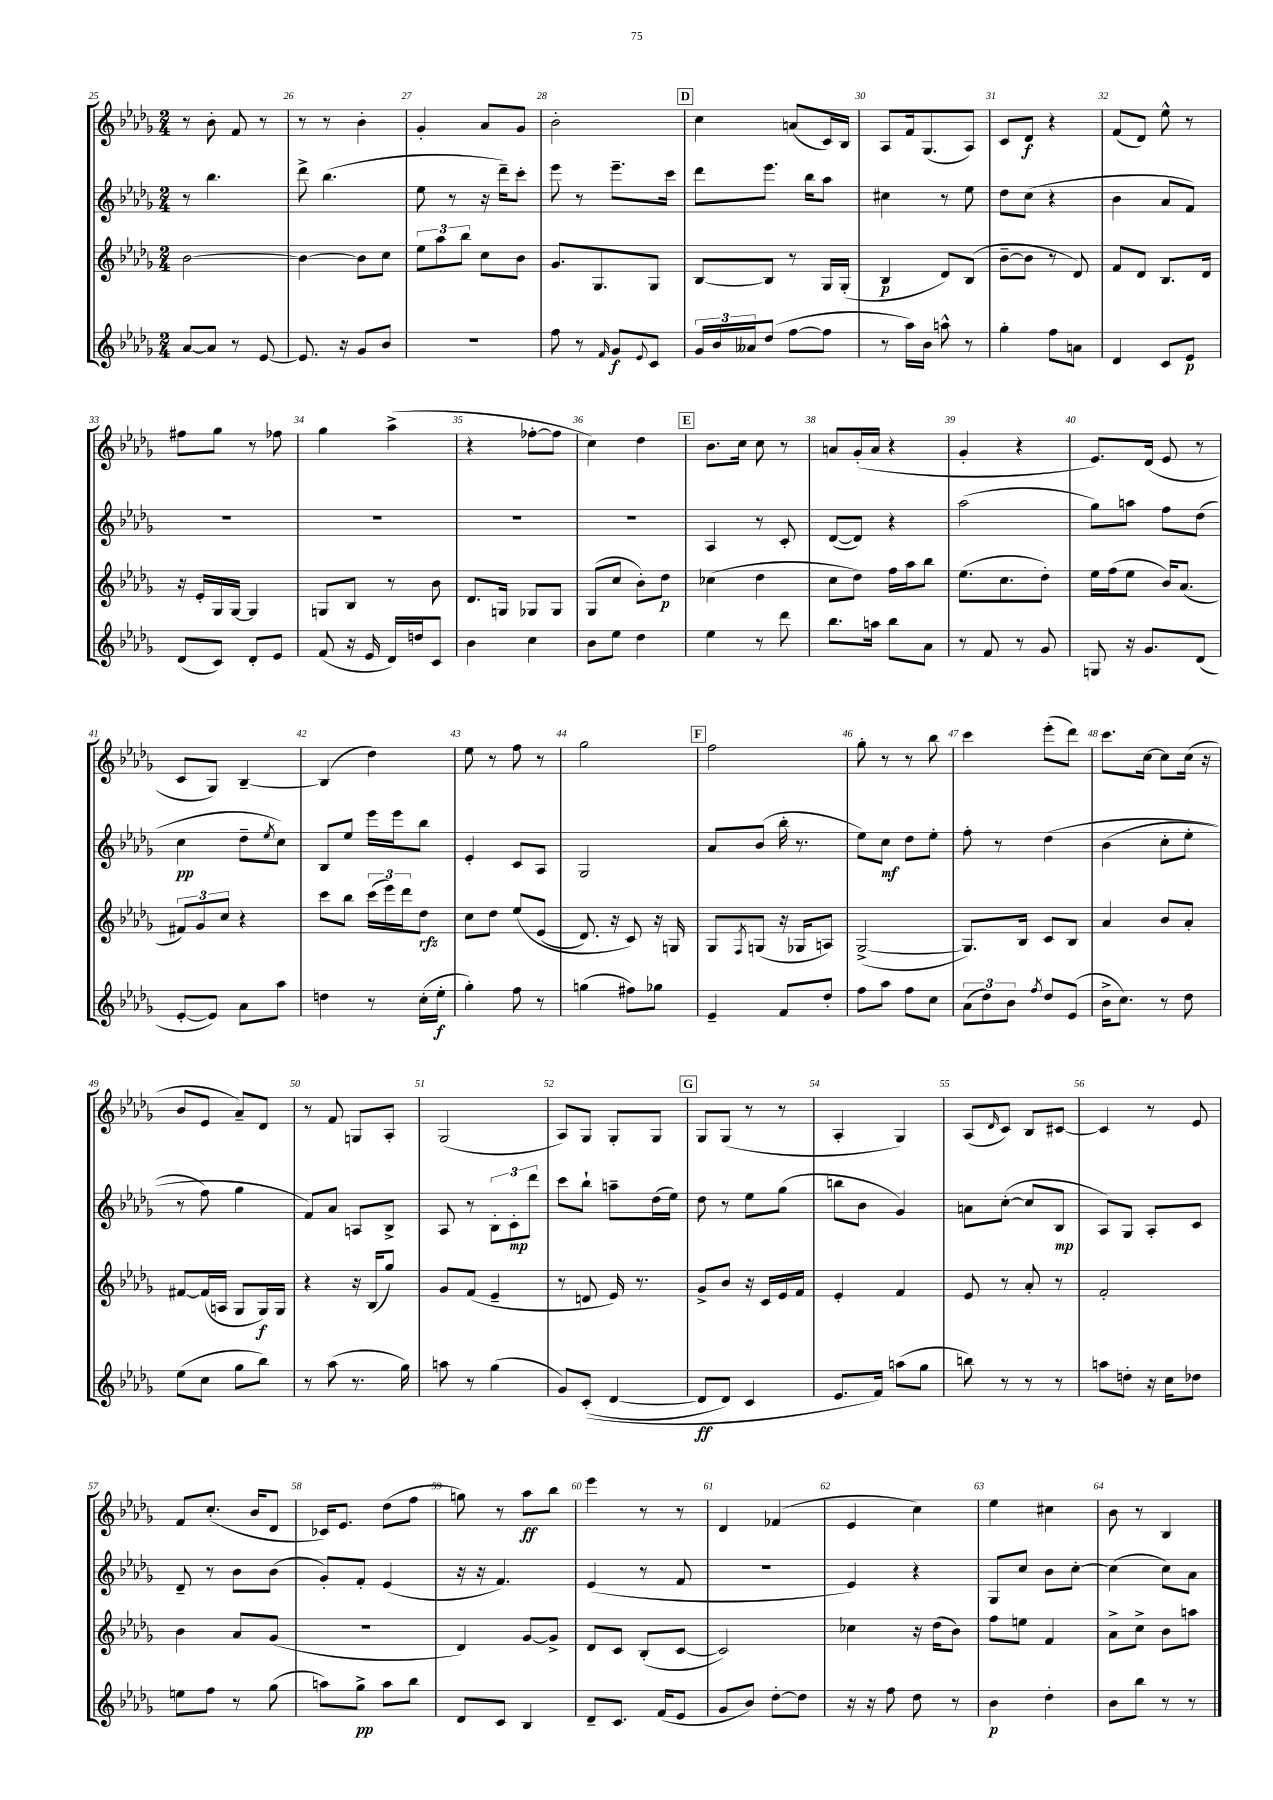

**kern	**kern	**kern	**kern
*staff4	*staff3	*staff2	*staff1
*clefG2	*clefG2	*clefG2	*clefG2
*k[b-e-a-d-g-]	*k[b-e-a-d-g-]	*k[b-e-a-d-g-]	*k[b-e-a-d-g-]
*M2/4	*M2/4	*M2/4	*M2/4
[8a-	[2b-	8r	8r
8a-]	.	4.bb-	8b-'
8r	.	.	8f
[8e-	.	.	8r
=	=	=	=
8.e-]	4b-_	8ddd-^	8r
.	.	(4.bb-	8r
16r	.	.	.
8g-	8b-]	.	4b-'
8b-	8cc	.	.
=	=	=	=
2r	12ee-	8ee-	4g-'
.	12aa-	.	.
.	.	8r	.
.	12bb-	.	.
.	8cc	16r	8a-
.	.	16ddd-~)	.
.	8b-	8ccc'	8g-
=	=	=	=
8ff	8.g-	8eee-	2b-'
8r	.	8r	.
.	8.G-	.	.
16qqf	.	.	.
8g-	.	8.eee-~	.
8qqe-	.	.	.
8c	8G-	.	.
.	.	16ccc	.
=	=	=	=
24g-	[8B-	8ddd-	4cc
24b-	.	.	.
24a--	.	.	.
(8dd-	8B-]	8.eee-	.
[8ff	8r	.	(8a
.	.	16bb-	.
8ff]	16G-	8aa-	16c)
.	(16G-'	.	16B-
=	=	=	=
8r	4B-	4cc#	8A-
16aa-)	.	.	16f
16b-	.	.	(8.G-
8aa^^	8d-)	8r	.
8r	(8B-	8ee-	8A-)
=	=	=	=
4gg-'	[8b-~	8dd-	8c
.	8b-]	(8cc	8d-
8ff	8r	4r	4r
8a	8d-)	.	.
=	=	=	=
4d-	8f	4b-	(8f
.	8d-	.	8d-)
8c	8.B-	8a-	8ee-^^
8e-	.	8f)	8r
.	16d-	.	.
=	=	=	=
(8d-	16r	2r	8ff#
.	16e-'	.	.
8c)	16G-	.	8gg-
.	[16G-	.	.
8d-'	4G-]	.	8r
8e-	.	.	8ff-
=	=	=	=
(8f	8G	2r	4gg-
16r	8B-	.	.
16e-	.	.	.
16d-)	8r	.	(4aa-^
16dd	.	.	.
8c	8b-	.	.
=	=	=	=
4b-	8.d-	2r	4r
.	16G	.	.
4cc	8G-	.	[8ff-'
.	8G-	.	8ff-]
=	=	=	=
8b-	(8G-	2r	4cc)
8ee-	8cc	.	.
4dd-	8b-')	.	4dd-
.	8dd-	.	.
=	=	=	=
4ee-	(4cc-	4A-	8.b-
.	.	.	16cc
8r	4dd-	8r	8cc
8ddd-	.	8c'	8r
=	=	=	=
8.bb-	8cc	([8d-	8a
.	8dd-)	8d-])	(16g-'
16aa	.	.	16a
8bb-	16ff	4r	4r
.	16aa-	.	.
8a-	8bb-	.	.
=	=	=	=
8r	(8.ee-	(2aa-	4g-'
8f	.	.	.
.	8.cc	.	.
8r	.	.	4r
8g-	8dd-')	.	.
=	=	=	=
8G	16ee-	8gg-)	8.e-)
.	(16ff	.	.
16r	8ee-	8aa	.
8.g-	.	.	(16d-
.	16b-)	8ff	8e-
.	(8.a-	.	.
(8d-	.	(8dd-	8r
=	=	=	=
[8e-'	12f#)	4cc	8c
.	12g-	.	.
8e-])	.	.	8G-)
.	12cc	.	.
8a-	4r	8dd-~	[4B-~
.	.	8qee-	.
8aa-	.	8cc)	.
=	=	=	=
4dd	8ccc	8B-	(4B-]
.	8bb-	8ee-	.
8r	(24ccc	16eee-	4dd-)
.	24eee-)	.	.
.	.	16eee-	.
.	24ddd-	.	.
(16cc'	8dd-	8bb-	.
16ee-'	.	.	.
=	=	=	=
4gg-')	8cc	4e-'	8ee-
.	8dd-	.	8r
8ff	&(8ee-	8c	8ff
8r	(8e-	8A-	8r
=	=	=	=
(4gg	8.d-)	2G-	2gg-
.	16r	.	.
8ff#)	8c&)	.	.
8gg-	16r	.	.
.	16G	.	.
=	=	=	=
4e-~	8G-	8a-	2ff
.	8qF	.	.
.	(8G	(8b-	.
8f	16r	16bb-'	.
.	16G-	8.r	.
8dd-'	8A)	.	.
=	=	=	=
8ff	([2G-^	8ee-)	8gg-'
8aa-	.	8cc	8r
8ff	.	8dd-	8r
8cc	.	8ee-'	8bb-
=	=	=	=
(12a-	8.G-])	8ff'	4ccc
12dd-)	.	.	.
.	.	8r	.
12b-	.	.	.
.	16B-	.	.
8qff	.	.	.
8dd-	8c	&(4dd-	(8eee-'
(8e-	8B-	.	8ddd-)
=	=	=	=
16b-^	4a-	(4b-	8.ccc
8.cc)	.	.	.
.	.	.	[16cc
8r	8b-	8cc'	8cc]
8dd-	8a-'	8ee-'	(16cc
.	.	.	16r
=	=	=	=
(8ee-	[8f#	8r	8b-
8cc	(16f#]	8ff)	8e-
.	16A	.	.
8gg-	8G-	4gg-	8a-~)
8bb-)	16G-)	.	8d-
.	16G-	.	.
=	=	=	=
8r	4r	8f&)	8r
(8aa-	.	8a-	8f
8.r	16r	8A	8G
.	(16B-	.	.
.	8gg-)	8B-^	8A-'
16gg-)	.	.	.
=	=	=	=
8aa	8g-	8A-	(2G-
8r	(8f	8r	.
(4gg-	4e-~	12B-'	.
.	.	12c'	.
.	.	12ddd-	.
=	=	=	=
8g-)	8r	8ccc	8A-)
&((8c'	8d	8bb-`	8G-
[4d-	16e-)	8aa~	8G-'
.	8.r	.	.
.	.	(16dd-	8G-
.	.	16ee-)	.
=	=	=	=
8d-]	8g-^	8dd-	8G-
8d-)	8b-	8r	(8G-
4c	16r	8ee-	8r
.	16c	.	.
.	16e-	(8gg-	8r
.	16f	.	.
=	=	=	=
8.e-	4e-'	8bb	4A-'
.	.	8b-	.
16f&)	.	.	.
(8aa	4f	4g-)	4G-)
8gg-	.	.	.
=	=	=	=
8bb)	8e-	8a	(8A-
.	.	.	16qqd-
8r	8r	([8cc'	8c)
8r	8a-'	8cc]	8B-
8r	8r	8B-	[8c#
=	=	=	=
8aa	2f'	8A-)	4c#]
8dd'	.	8G-	.
16r	.	8A-'	8r
16cc	.	.	.
8dd-	.	8c	8e-
=	=	=	=
8ee	4b-	8d-~	8f
8ff	.	8r	(8.cc'
8r	8a-	8b-	.
.	.	.	16b-
(8gg-	(8g-	(8b-	8d-
=	=	=	=
8aa)	2r	8g-')	16c-)
.	.	.	8.e-
8gg-^	.	8f'	.
8aa	.	(4e-	(8dd-
8bb-	.	.	8ff
=	=	=	=
8d-	4d-)	16r	8gg)
.	.	16r	.
8c	.	4.f)	8r
4B-	[8g-	.	8aa-
.	8g-^]	.	8bb-
=	=	=	=
8d-~	8d-	(4e-	4eee-
8.c	8c	.	.
.	(8B-'	8r	8r
(16f	.	.	.
8e-	[8c	8f	8r
=	=	=	=
8g-	2c])	2r	4d-
8b-)	.	.	.
[8dd-'	.	.	(4f-
8dd-]	.	.	.
=	=	=	=
16r	4cc-	4e-)	4e-
16r	.	.	.
8ff	.	.	.
8dd-	16r	4r	4cc)
.	(16dd-	.	.
8r	8b-)	.	.
=	=	=	=
4b-	8ff	8G-	4ee-
.	8ee	8cc	.
4dd-'	4f	8b-	4cc#
.	.	[8cc'	.
=	=	=	=
8b-	8a-^	(4cc]	8b-
8bb-	8cc^	.	8r
8r	8b-	8cc)	4B-
8r	8aa	8a-	.
==	==	==	==
*-	*-	*-	*-
